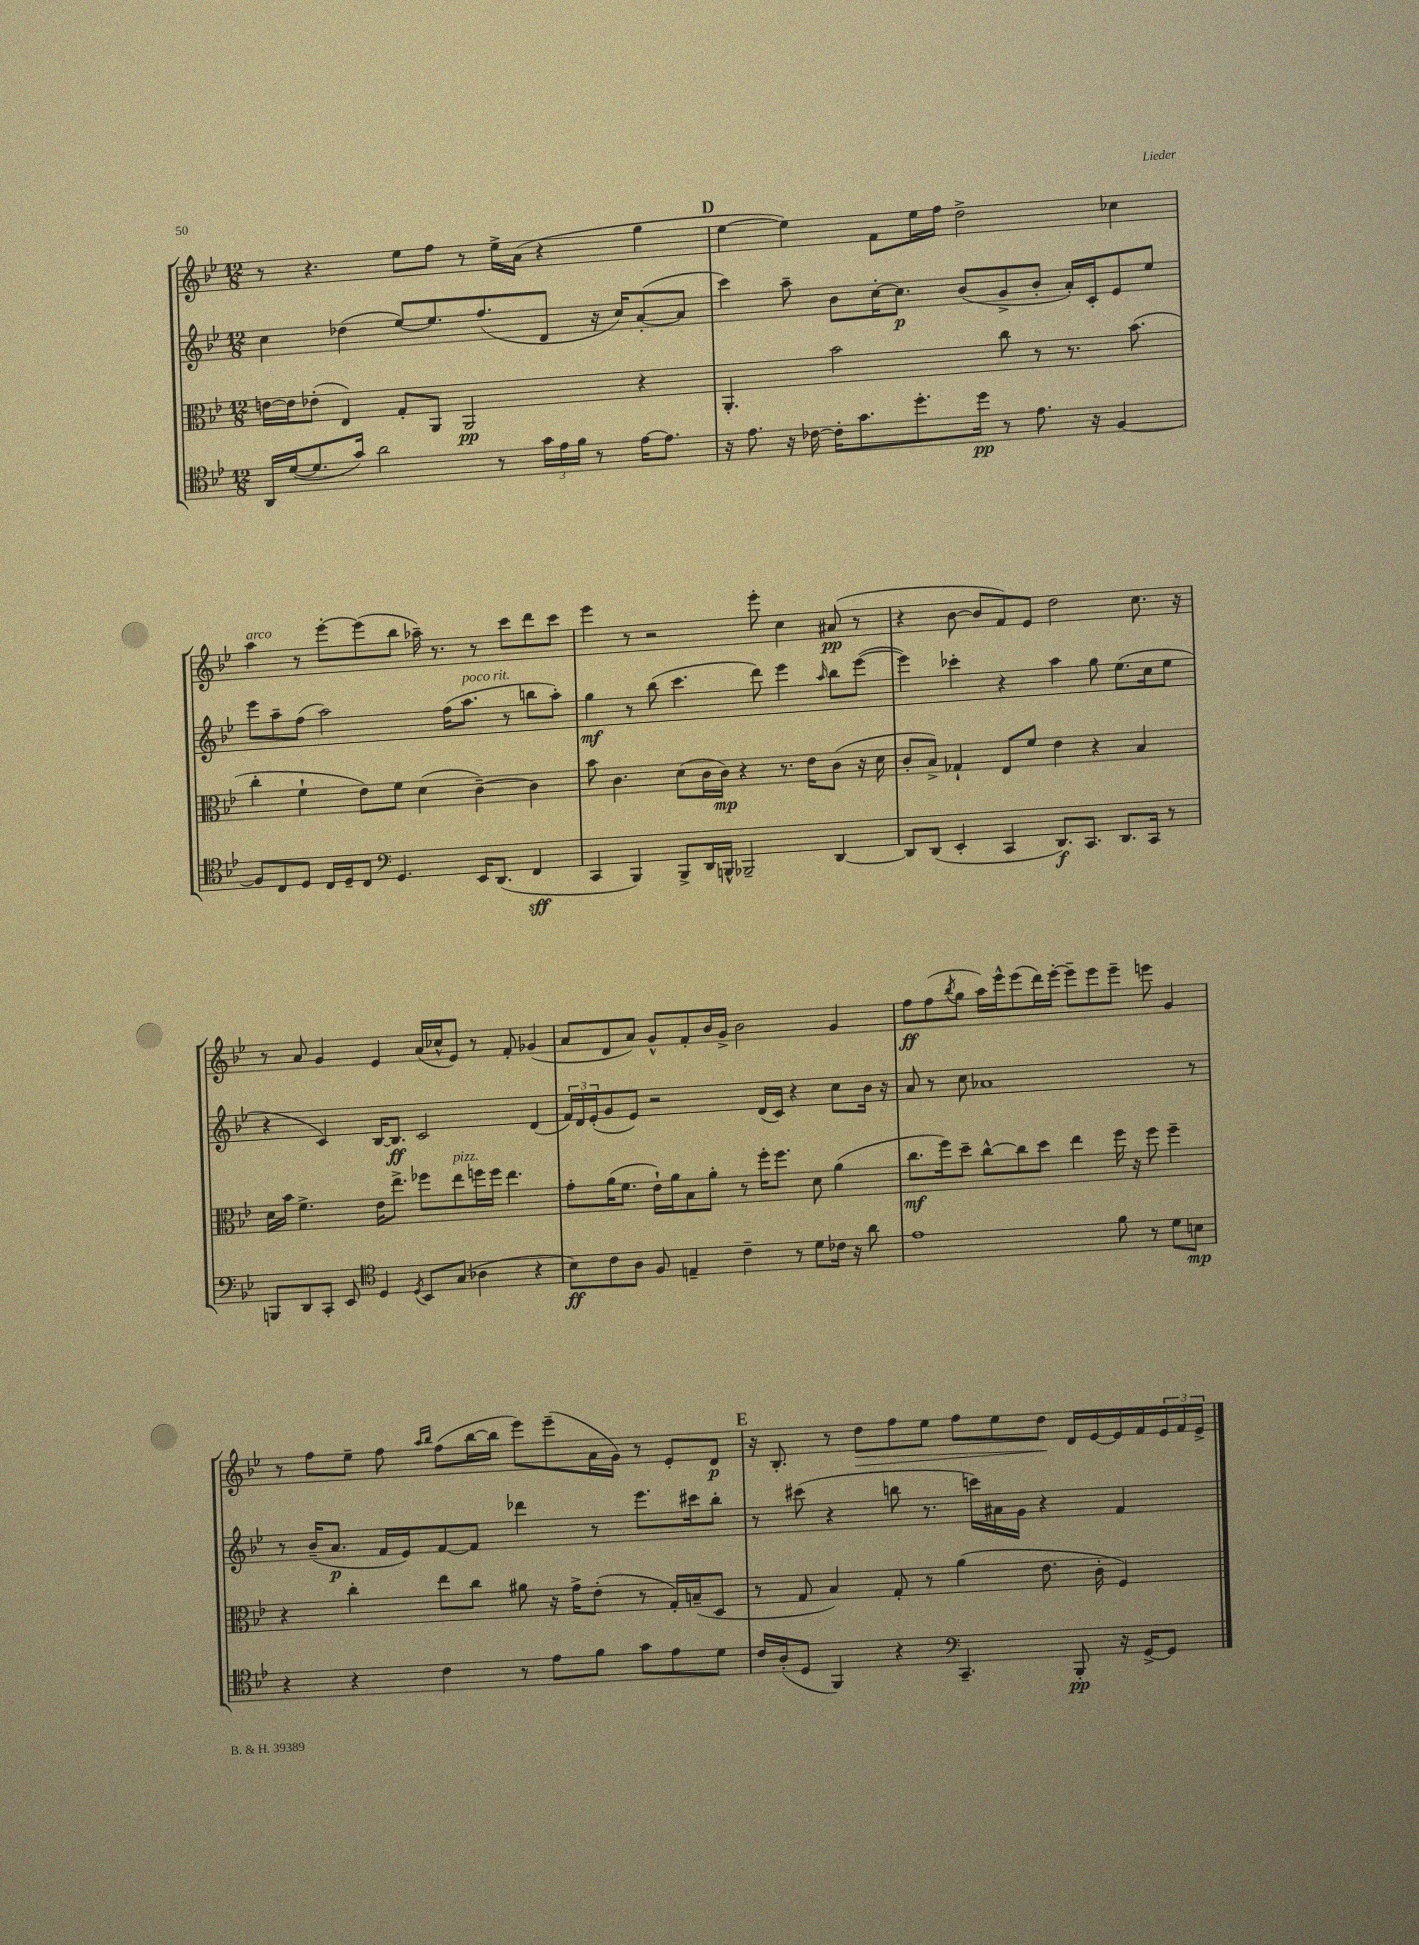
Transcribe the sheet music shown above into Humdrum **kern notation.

**kern	**kern	**kern	**kern
*staff4	*staff3	*staff2	*staff1
*clefC4	*clefC3	*clefG2	*clefG2
*k[b-e-]	*k[b-e-]	*k[b-e-]	*k[b-e-]
*M12/8	*M12/8	*M12/8	*M12/8
16AA/LL	[16e\LL	4cc\	8r
([16d/J	16e\]J	.	.
8.d/]	(8e-'\J	.	4.r
.	4E-/)	(4dd-\	.
16g/Jk)	.	.	.
2a\	.	.	.
.	8G'/L	[8ee-/L)	8ee-\L
.	8AA/J	8.ee-/]	8ff\J
.	2AA/	.	8r
.	.	(8.ff/	.
8r	.	.	16ee-^\LL
.	.	.	(16a\JJ
24g\LL	.	8d/J	4r
24e-\	.	.	.
24f\JJ	.	.	.
8r	.	16r	.
.	.	16cc/LK)	.
[16e-\LK	4r	([8a'/	4gg\
8.e-\]J	.	.	.
.	.	8a/]J	.
=	=	=	=
16r	4.AA'/	4ccc\)	[4ee-\
8.e-\	.	.	.
16r	.	8aa~\	4ee-\])
[16c-\	.	.	.
16c-'\]LK	2b-\	8b-\L	.
8.g\	.	.	.
.	.	[16cc'\K	8f\L
.	.	8.cc\]J	.
8.dd'\	.	.	16ee-\L
.	.	.	16ff\JJ
.	.	(8b-/L	2dd^\
16dd\Jk	.	.	.
8r	8cc\	8g^/	.
8.e-\	8r	8b-'/J	.
.	8.r	16a'/LL)	.
16r	.	16c'/J	.
[4F/	.	8e-/	4cc-\
.	(8.b-\	.	.
.	.	8ee-/J	.
=	=	=	=
8F/]L	4cc'\	8eee-\L	4aa\
8C/	.	8aa~\	.
8D/J	4f`\	(8ff\J	8r
16C/LL	.	2aa\)	[8eee-'\L
16D~/J	.	.	.
8C/J	8e-\L)	.	(8eee-\]
*clefF4	*	*	*
4.GG/	8f\J	.	8bb-\J
.	(4d\	.	16aa-~\)
.	.	.	8.r
.	.	(16ff\LK	.
.	.	8.aa\J	.
16EE-/LK	[4c~\)	.	8r
(8.DD/J	.	.	.
.	.	8r	8ccc\L
4FF/	4c\]	8bb\L	8ddd\
.	.	8aa'\J)	8ccc\J
=	=	=	=
4CC/	8b-\	4gg\	4eee-\
.	4.c\	.	.
4BBB-/)	.	8r	8r
.	.	(8bb-\	2r
8BBB-^/L	(8d\L	4.ccc\	.
16DD/L	16c\L	.	.
16BBB^^/JJ	16c\JJ)	.	.
2BBB-~/	4r	.	.
.	.	8ddd\)	8eee-'\
.	8.r	4eee-\	4cc\
.	16e-\LK	.	.
.	.	16qqaa/	.
[4DD/	(8c\J	8bb-\L	(8a#/
.	16r	([8eee-\J	8r
.	16d\	.	.
=	=	=	=
8DD/]L	8c'/L	4eee-\])	4r
(8DD/J	8B-^/J)	.	.
4EE-'/	4G-`/	4ccc-'\	[8b-\
.	.	.	8b-/]L
4CC/	8E-/L	4r	8f/)
.	8f/J	.	8e-/J
8.DD/L)	4e-\	4aa\	2dd\
8.CC/J	.	.	.
.	4r	8gg\	.
8.DD/L	.	(8.ee-\L	.
.	4B-/	.	8.cc\
16CC/Jk	.	16cc\k	.
8r	.	8ee-\J	.
.	.	.	16r
=	=	=	=
8BBB/L	16d\LL	4r	8r
.	16b-\JJ	.	.
8DD/	4.f^\	.	8a/
8CC'/J	.	4c/)	4g/
8EE-/	.	.	.
*clefC4	*	*	*
4D/	16e-\LK	[16B-/LK	4e-/
.	8.ee-^\J	8.B-/]J	.
8qD/	.	.	.
8BB-/L	8ff-\L	2c/	(16a/LL
.	.	.	16cc-^^/J
(8G/J	8ee-\	.	8e-/J)
4A-\	16ff\L	.	8r
.	16ff\JJ	.	.
.	4.ee-\	.	8f'/
4r	.	(4d/	(4g-/
=	=	=	=
8B-\L)	8g'\L	24f/LL)	8a/L
.	.	24d/	.
.	.	(24e-'/J	.
8c\	(16a\K	8g/	8d/
.	8.f\J	.	.
8A\J	.	8e-/J)	8a/J)
8F/	16e-`\LL)	2r	8g^^/L
.	16a\J	.	.
4E~/	8B-\	.	8f'/
.	8a'\J	.	16b-/L
.	.	.	16g^/JJ
4c~\	8r	.	2b-\
.	16ff'\LK	(16d/LL	.
.	8.ff\J	16c/JJ)	.
8r	.	4r	.
8d\L	8d\	.	.
16c-\Jk	(4a\	8cc\L	4g/
16r	.	.	.
8a\	.	16b-\Jk	.
.	.	16r	.
=	=	=	=
1e-	8.cc\L	8a/	8ff\L
.	.	8r	(8ff\
.	16ff\k)	.	.
.	.	.	8qbb-/
.	8dd~\J	8cc\	8gg\J
.	[8cc^^\L	1a-	16aa\LL)
.	.	.	16eee-^^\J
.	8cc\]	.	(8eee-\
.	8dd\J	.	16ddd\L)
.	.	.	[16eee-'\JJ
.	4ee-\	.	8eee-~\]L
.	.	.	8eee-\
8f\	16ff\	.	8eee-~\J
.	16r	.	.
8r	8ff\	.	8eee\
8d\L	4ff~\	.	4g/
8B\J	.	8r	.
=	=	=	=
4r	4r	8r	8r
.	.	(16b-~/LK	8ff\L
.	.	8.a/J	.
4r	4cc'\	.	8ee-~\J
.	.	16f/LL	8ff\
.	.	16e-/J)	.
.	.	.	16qqaa/LL
.	.	.	16qqbb-/JJ
4c\	8ee-\L	[8f/	(8ff\L
.	8cc\J	8f/]J	[16bb-\L
.	.	.	16bb-\]JJ
8r	8a#\	4ddd-\	8eee-\L)
8e-\L	16r	.	(8eee-~\
.	16g^\LK	.	.
8f\J	(8e-'\J	8r	16a\L
.	.	.	16g\JJ)
8g\L	8r	8.eee-\L	8r
8e-\	16G'/LL)	.	8e-'/L
.	(16B~/J	16ccc#\k	.
8d\J	8D/J	8bb-'\J	8d/J
=	=	=	=
16c/LL	8r	8r	16r
(16A'/J	.	.	8.B-'/
8D/J	8G/	(8ccc#\	.
4FF/)	4B-/)	4r	8r
.	.	.	8dd\L
4r	8G'/	8bb\	8ff\
.	8r	8.r	8ee-\J
*clefF4	*	*	*
4.CC~/	(4a\	.	8ff\L
.	.	16ccc\LL)	.
.	.	16a#\	8ee-\
.	.	16g\JJ	.
.	8.e-\	4r	8dd\J
8BBB-'/	.	.	16d/LL
.	16c'\	.	[16e-/
16r	4F/)	4f/	16e-/]
[16GG^/LK	.	.	16f/
8GG/]J	.	.	24e-/
.	.	.	24f/
.	.	.	24e-^/JJ
==	==	==	==
*-	*-	*-	*-
